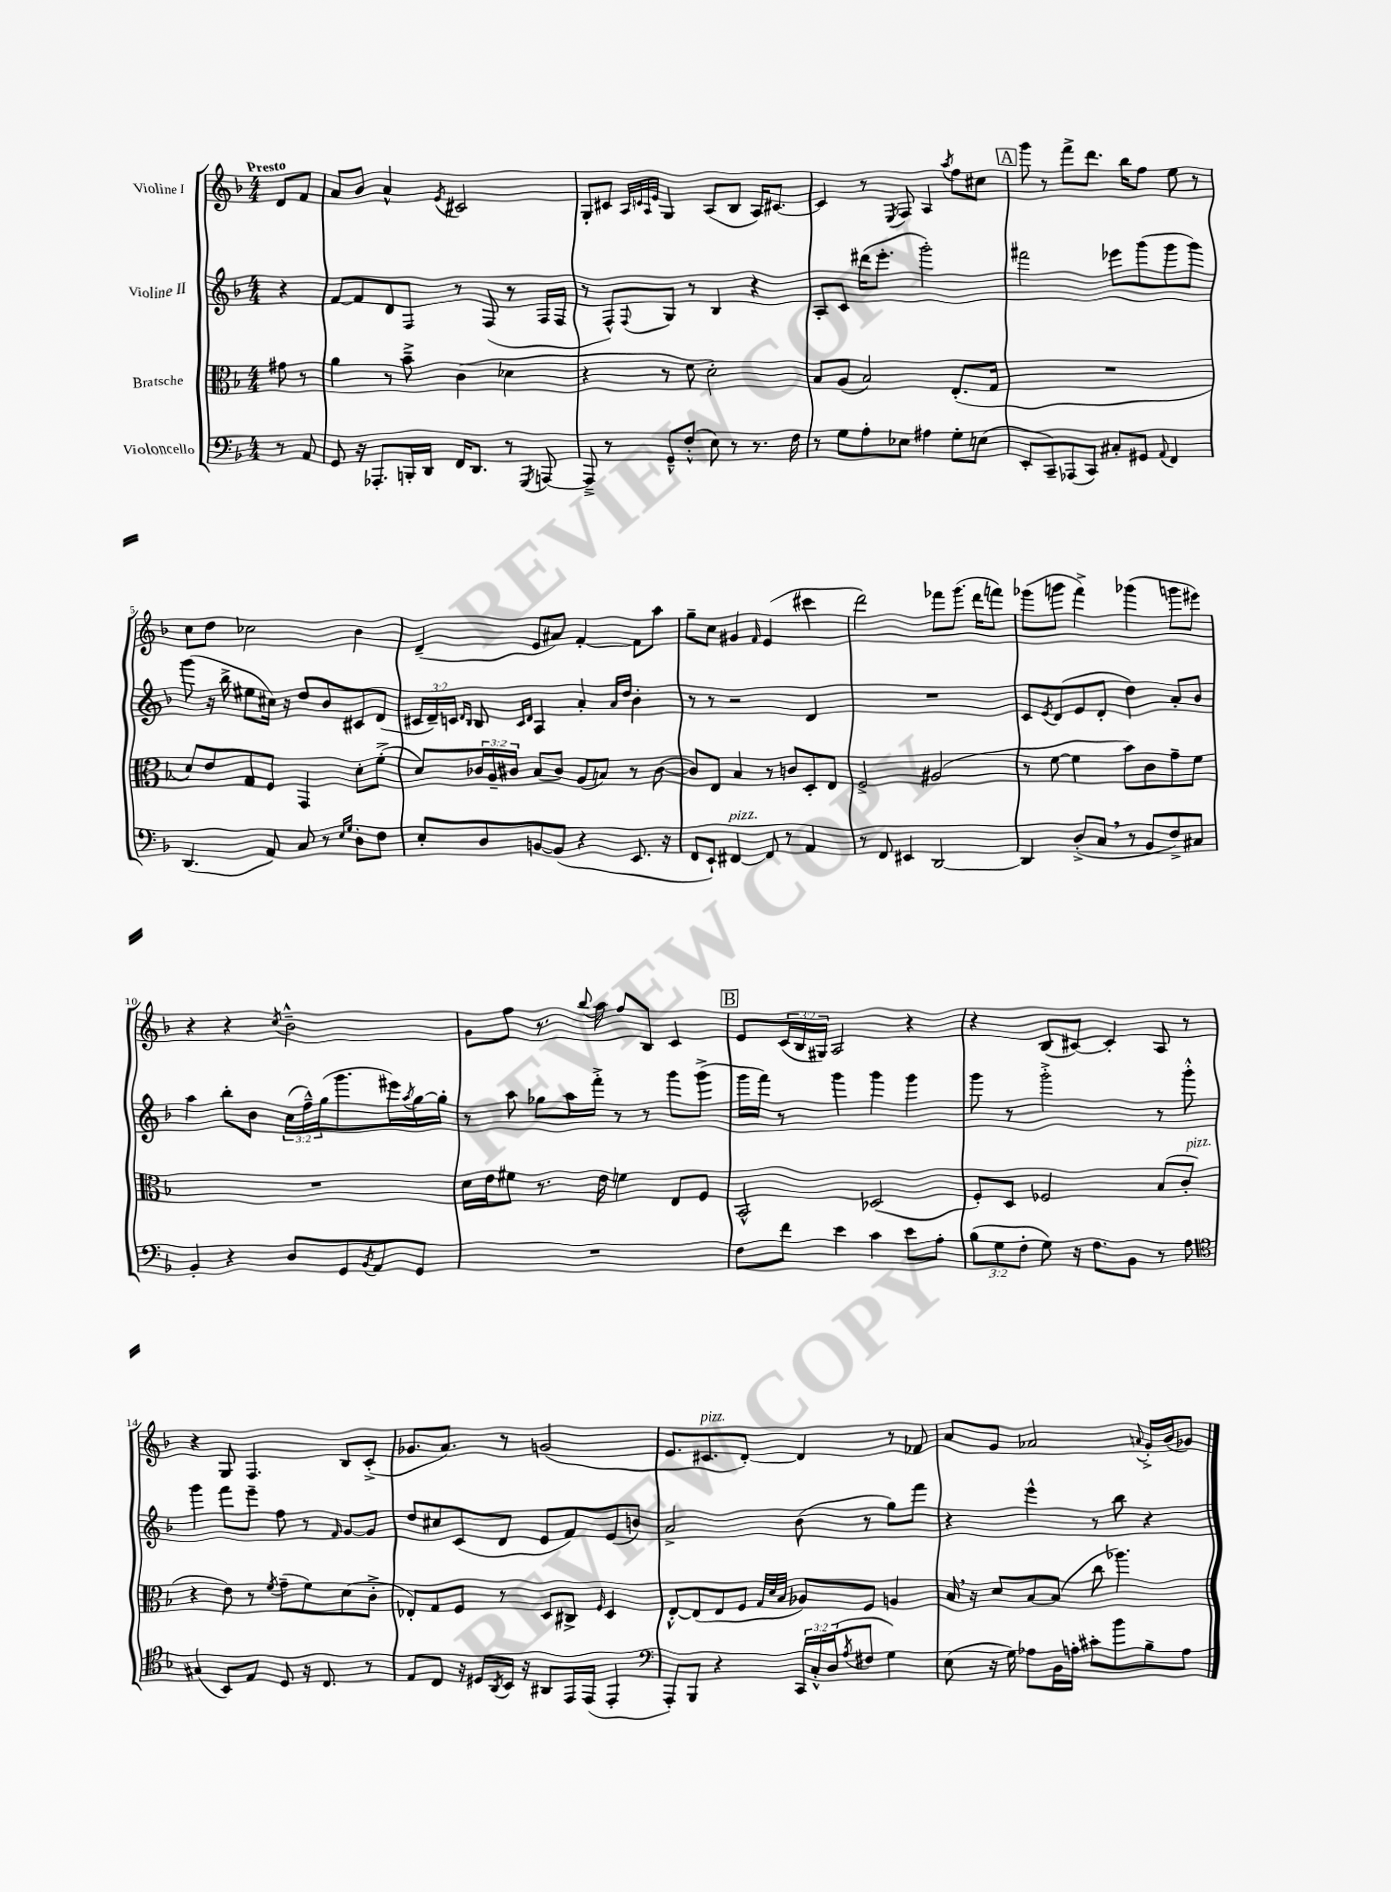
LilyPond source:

<<
\new StaffGroup <<
\new Staff = "s0" \with { instrumentName = "Violine I" } {
    \clef treble \key f \major \numericTimeSignature \time 4/4 \override Staff.TupletNumber.text = #tuplet-number::calc-fraction-text \partial 4 \tempo "Presto"
    d'8 f'8 |
    a'8 bes'8 a'4-^ \acciaccatura { e'8 } cis'2 |
    g8-. cis'8 \grace { a32 c'32 a32 e'32 } g4 a8( bes8 a16) cis'8.~ |
    cis'4 r8 \acciaccatura { e8 } f8 a4 \acciaccatura { a''8 } f''8 cis''8 |
    \mark \markup { \box "A" } g'''8 r8 f'''8-> d'''8. bes''16 f''8 e''8 r8 |
    c''8 d''8 ces''2 bes'4 |
    d'4--( e'8 ais'8) f'4~-. f'8 a''8 |
    g''8-- c''8 gis'4 \grace { f'16 } e'4( cis'''4 |
    d'''2) fes'''8 g'''8.( d'''16 f'''8) |
    ges'''8( g'''8 f'''4->) ges'''4( g'''8 eis'''8) |
    r4 r4 \acciaccatura { c''8 } bes'2---^ |
    g'8 f''8 r8. \appoggiatura { bes''8 } a''16 f''8 bes8 c'4 |
    \mark \markup { \box "B" } e'8 \tuplet 3/2 { c'16( bes16 gis16) } a2 r4 |
    r4 bes8( cis'8~) cis'4-. a8 r8 |
    r4 g8 f4. bes8 c'8-.->( |
    ges'8. a'8.) r8 g'2( |
    e'8. cis'8.^\markup { \italic "pizz." } d'8~-.) d'4 r8 fes'8 |
    a'8 g'8 aes'2 \appoggiatura { a'8 } g'16-.-> bes'16( ges'8) \bar "|." |
}
\new Staff = "s1" \with { instrumentName = "Violine II" } {
    \clef treble \key f \major \numericTimeSignature \time 4/4 \override Staff.TupletNumber.text = #tuplet-number::calc-fraction-text \partial 4
    r4 |
    f'8~ f'8 d'8 f8 r8 f8( r8 f16 f16 |
    r8 f8-^) \appoggiatura { f8 } g8 r8 bes4 r4 |
    a8-. c'8 dis'''16( e'''8.-. g'''2-.) |
    \mark \markup { \box "A" } fis'''2 ees'''8 g'''8( g'''8 g'''8) |
    g'''8( r16 bes''16-> eis''8 cis''16) r16 d''8 bes'8 cis'8 d'8( |
    \tuplet 3/2 { cis'16 d'16--) c'16 } \grace { d'16 bes16 } bes8 \grace { c'16 d'16 } a4 a'4-. \grace { a'16 d''16 } bes'4-. |
    r8 r8 r2 d'4 |
    R1 |
    c'8 \acciaccatura { e'8 } d'8( e'8 d'8-. d''4) a'8-. bes'8 |
    a''4 bes''8-. bes'8 \tuplet 3/2 { c''16( f''16---^) g''16( } g'''8. eis'''16) \acciaccatura { a''8 } g''16~ g''16-. |
    r8 a''8 ges''8 a''16 f'''16-.-> r8 r8 g'''8 g'''8->( |
    \mark \markup { \box "B" } g'''16 f'''16) r8 g'''4 g'''4 g'''4 |
    g'''8 r8 g'''2-.-> r8 g'''8-.-^ |
    g'''4 f'''8 e'''8-- f''8 r8 \grace { f'16 } g'8~ g'8 |
    d''8 cis''8 c'8( d'8 e'8 f'8) e'8( b'8) |
    a'2-> bes'8( r8 g''8) f'''8 |
    r4 e'''4-^ r8 bes''8 r4 \bar "|." |
}
\new Staff = "s2" \with { instrumentName = "Bratsche" } {
    \clef alto \key f \major \numericTimeSignature \time 4/4 \override Staff.TupletNumber.text = #tuplet-number::calc-fraction-text \partial 4
    gis'8 r8 |
    a'4 r8 bes'8---> c'4( des'4 |
    r4 r8 f'8 d'2-.) |
    bes8 a8( bes2) e8.-.( g16 |
    \mark \markup { \box "A" } R1 |
    d'8) e'8 g8 f8 g,4 d'8-. f'8-.->( |
    d'8) \tuplet 3/2 { ces'16 a16-- cis'16 } bes8( cis'8) a8( b8) r8 cis'8~( |
    cis'8) e8 bes4 r8 c'8 d8-. e8 |
    f2-> ais2( |
    r8 f'8~ f'4 bes'8) c'8 g'8-- f'8 |
    R1 |
    d'16 e'16 fis'8 r8. e'16 f'4 e8 f8 |
    \mark \markup { \box "B" } bes,2-^ des2( |
    f8-.) d8 fes2 bes8( c'8-.^\markup { \italic "pizz." } |
    r4 e'8) r8 \acciaccatura { f'8 } g'8--( f'8) d'8( c'8-.-> |
    ees8-.) g8 f8 r8 d8 cis8-> \grace { f16 } d4 |
    e8~-.-^ e8( e8 f8 \grace { g32 d'32 bes32 } aes8) f8 a4 |
    bes16 \breathe r16 d'8 bes8~ bes8( c''8 aes''4.) \bar "|." |
}
\new Staff = "s3" \with { instrumentName = "Violoncello" } {
    \clef bass \key f \major \numericTimeSignature \time 4/4 \override Staff.TupletNumber.text = #tuplet-number::calc-fraction-text \partial 4
    r8 a,8 |
    g,8 r16 aes,,8.-. b,,16-. d,16 f,16 d,8. r8 \acciaccatura { g,,8 } a,,8~ |
    a,,8---> r8 g,8---^ f8-.-^( e8) r8 r8. f16 |
    r8 g8 a8-. ees8 ais4 g8-. e8( |
    \mark \markup { \box "A" } e,8-. c,8--) aes,,8( c,8) cis8-. gis,8 \appoggiatura { a,8 } f,4 |
    d,4.( a,8) c8 r8 \grace { e16 g16 } d8-. f8 |
    e8-. d8 b,8~ b,8( r4 e,8. r16 |
    f,8 e,8-!) fis,4~^\markup { \italic "pizz." } fis,8 r8 a,4 |
    r8 f,8 eis,4 d,2~ |
    d,4 d8-.->( c8 \breathe r8 bes,8 f8->) cis8 |
    bes,4-. r4 d8 g,8 \acciaccatura { bes,8 } a,8 g,8 |
    R1 |
    \mark \markup { \box "B" } f8 f'8 e'4 c'4 e'8 a8-. |
    \tuplet 3/2 { bes8( g8 f8-. } g8) r16 f8. bes,8 r8 a8 |
    \clef tenor gis4( bes,8) e8 d8 r16 c8. r8 |
    e8 c8 r16 dis16 \acciaccatura { a,8 } bes,16 r16 ais,8 e,16 e,16( e,4-. |
    \clef bass a,,8-.) bes,,8 r4 \tuplet 3/2 { c,16 c16-.-^ d16( } \acciaccatura { a8 } fis8 g4) |
    e8( r16 g16) aes8 bes,16 a16-. cis'8-. bes'8 bes8-- a8 \bar "|." |
}
>>
>>
